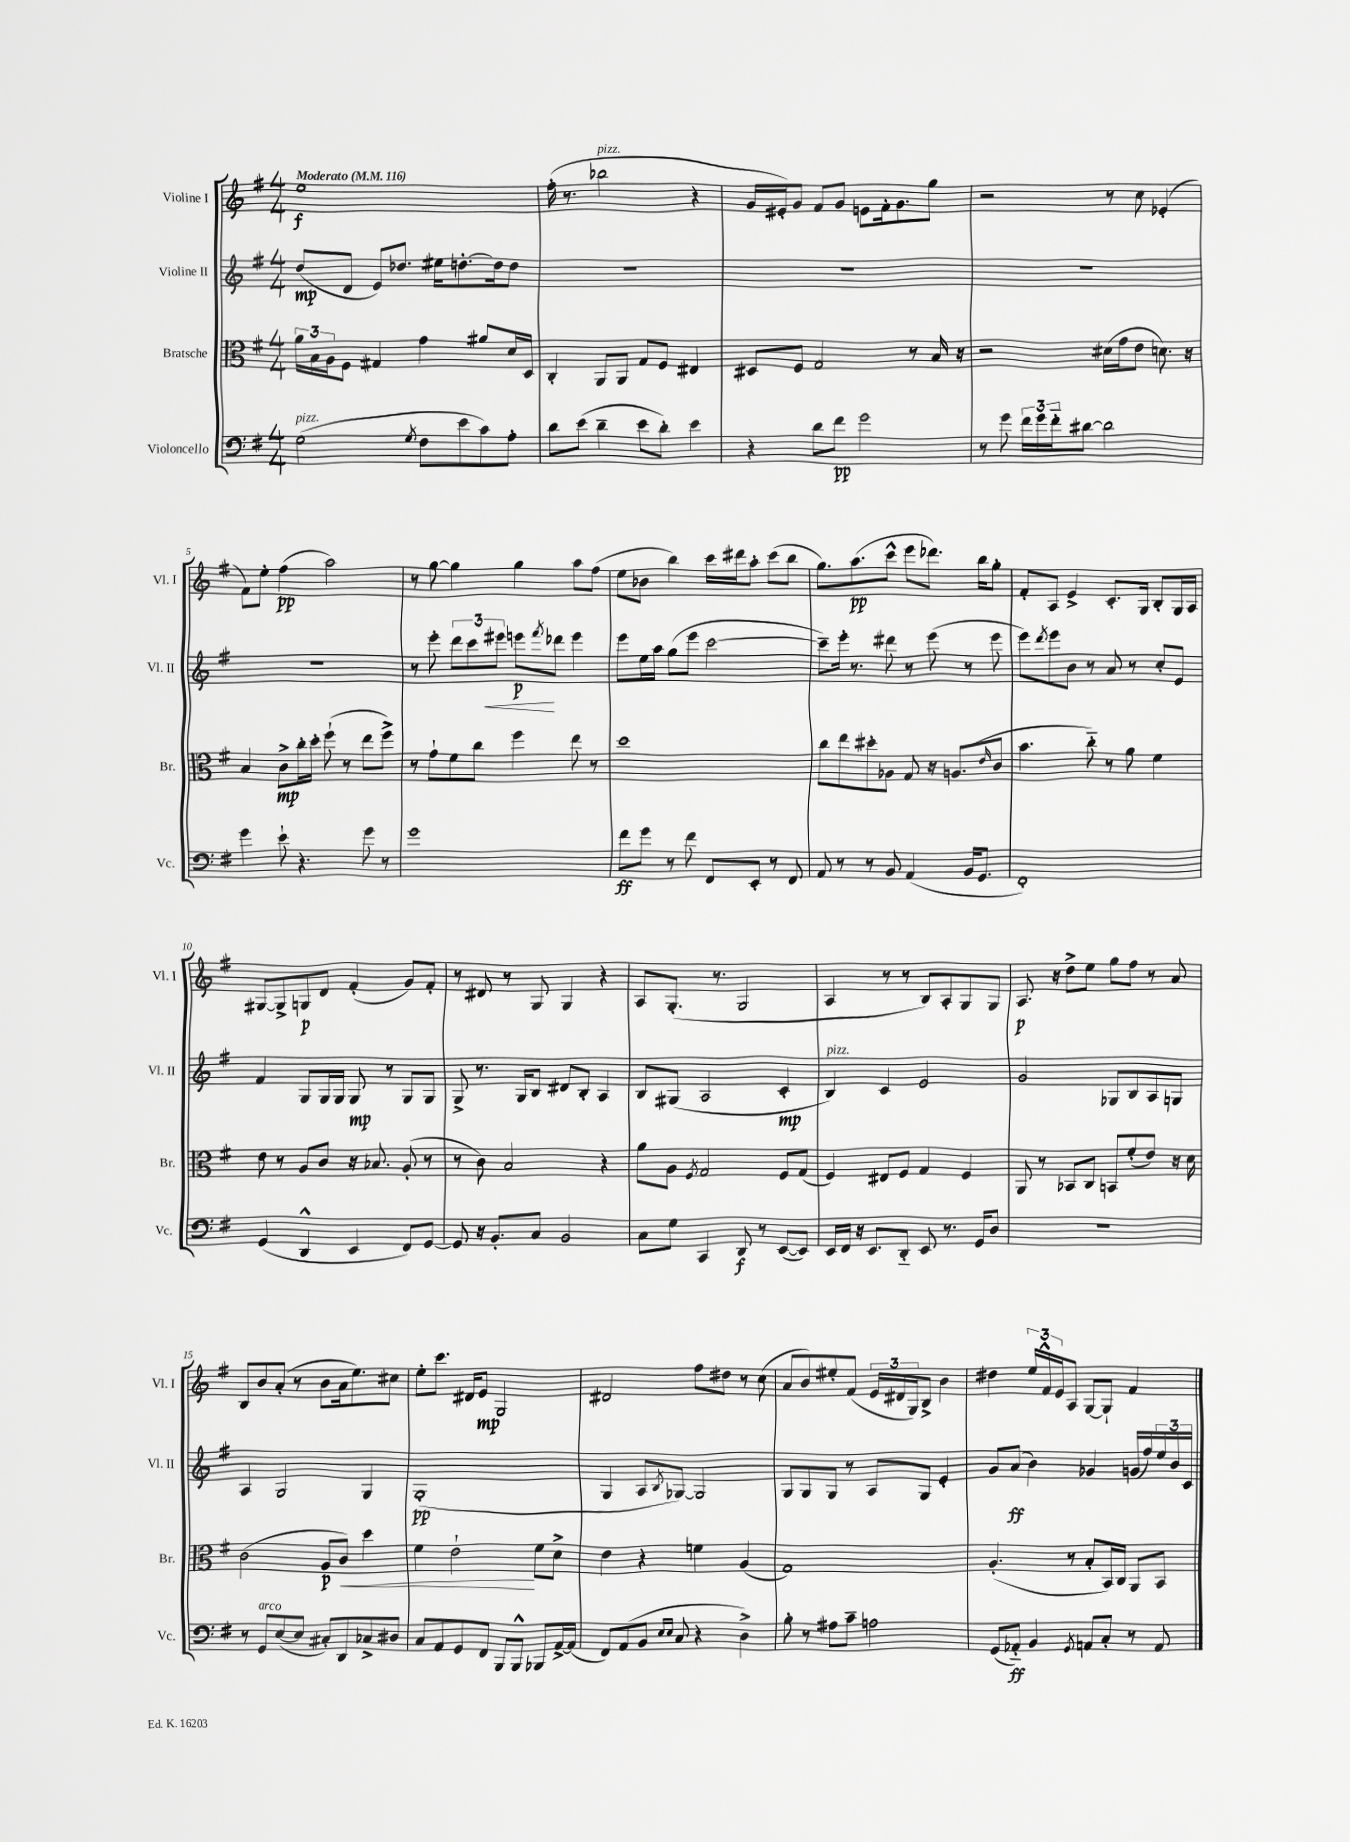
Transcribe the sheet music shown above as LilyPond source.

<<
\new StaffGroup <<
\new Staff = "s0" \with { instrumentName = "Violine I" shortInstrumentName = "Vl. I" } {
    \clef treble \key g \major \numericTimeSignature \time 4/4 \tempo "Moderato" 4 = 116
    e''1\f |
    fis''16-.( r8. bes''2^\markup { \italic "pizz." } r4 |
    g'16 eis'16-.) g'8 fis'8 g'8 e'8 fis'16-. g'8. g''8 |
    r2 r8 c''8 ees'4-.( |
    fis'8) e''8-. fis''4\pp( a''2) |
    r8 g''8~ g''4 g''4 a''8 fis''8( |
    e''8 bes'8 b''4) c'''16 dis'''16 a''8-. c'''8( b''8 |
    g''8.) a''8.\pp( c'''8-^ e'''8 des'''8.) b''16 g''8-. |
    fis'8-. a8 e'4-> c'8.-. g16 b8-. g16 a16 |
    gis8~ gis8-> g8\p d'8 fis'4-.( g'8) fis'8-. |
    r8 dis'8 r8 g8 g4 r4 |
    a8 g8.-.( r8. g2 |
    a4 r8 r8 b8) a8-. g8 g8 |
    a8.\p r16 d''8-> e''8 g''8 fis''8 r8 a'8 |
    b8 b'8 a'8-.( r8 b'8 a'16 e''8.) cis''8 |
    e''8-. c'''8. dis'16 e'8\mp g2 |
    dis'2 fis''8 dis''8 r8 c''8( |
    a'8 b'8) eis''8-. fis'8( \tuplet 3/2 { e'16 dis'16 g16) } b8-> b'4 |
    dis''4 \tuplet 3/2 { e''16 fis'16-^ e'16 } a8 g8~ g8-! fis'4 \bar "|." |
}
\new Staff = "s1" \with { instrumentName = "Violine II" shortInstrumentName = "Vl. II" } {
    \clef treble \key g \major \numericTimeSignature \time 4/4
    d''8\mp( d'8 e'8) des''8. eis''16 d''8.~-. d''16 d''8 |
    R1 |
    R1 |
    R1 |
    R1 |
    r8 e'''8-. \tuplet 3/2 { d'''8 c'''8 eis'''8\< } e'''8\p\! \acciaccatura { fis'''8 } des'''8 e'''4 |
    e'''8 e''16 a''16 g''8( e'''8 c'''2~ |
    c'''8--) e'''16-. r8. dis'''8 r8 e'''8( r8 e'''8 |
    e'''8) \acciaccatura { d'''8 } e'''8 b'8 r8 a'8 r8 c''8-. e'8 |
    fis'4 g8 g16 g16 g8\mp r8 g8 g8 |
    g8-> r8. g16 b8 dis'8 b8-. a4 |
    b8 gis8( a2 c'4-.\mp |
    b4^\markup { \italic "pizz." }) c'4 e'2 |
    g'2 ges8 b8 a8 g8 |
    a4 g2 g4 |
    g1-.\pp( |
    g4 a8 \acciaccatura { b8 } ges8~) ges2 |
    g8 g8 g8 r8 a8 g8 e'4-. |
    g'8 a'8\ff( b'4) ges'4 g'16( fis''16) \tuplet 3/2 { e''16 b'16 c'16 } \bar "|." |
}
\new Staff = "s2" \with { instrumentName = "Bratsche" shortInstrumentName = "Br." } {
    \clef alto \key g \major \numericTimeSignature \time 4/4
    \tuplet 3/2 { a'16 b16 a16 } fis8 gis4 g'4 ais'8 d'16 d16 |
    c4-. a,8 a,8 g8 fis8 eis4 |
    dis8 fis8 g2 r8 b16 r16 |
    r2 dis'16( g'16 e'8 d'8.) r16 |
    b4 c'8->\mp c''16-. d''16-. fis''8-!( r8 e''8 fis''8->) |
    r8 g'8-! fis'8 c''8 fis''4 e''8 r8 |
    d''1 |
    c''8 e''8 dis''8-. aes8 g8 r16 a8.( \grace { e'16 } c'8 |
    b'4. c''8-_) r8 a'8 fis'4 |
    e'8 r8 a8 c'8 r16 bes8. a8-.( r8 |
    r8 c'8) b2 r4 |
    a'8 a8 \acciaccatura { fis8 } g2 fis8 g8( |
    fis4) eis8 fis8 g4 fis4 |
    a,8 r8 bes,8 c8 b,8 fis'8-.( e'8) r16 d'16 |
    c'2( a8\p c'8\<) d''4 |
    fis'4 e'2-!\! fis'8 d'8-> |
    e'4 r4 f'4 a4( |
    g1) |
    a4.-.( r8 b8-. b,16) c16 a,8 b,8 \bar "|." |
}
\new Staff = "s3" \with { instrumentName = "Violoncello" shortInstrumentName = "Vc." } {
    \clef bass \key g \major \numericTimeSignature \time 4/4
    g2^\markup { \italic "pizz." }( \acciaccatura { g8 } fis8 e'8 c'8) a8-. |
    d'8 e'8( d'4-- e'8 d'8-.) e'4 |
    r4 d'8 fis'8\pp g'2 |
    r8 g'8 \tuplet 3/2 { fis'16 g'16 fis'16-_ } dis'8~ dis'2 |
    g'4 e'8-! r4. g'8 r8 |
    g'1 |
    fis'8\ff g'8 r8 fis'8 fis,8 e,8-. r8 fis,8 |
    a,8 r8 r8 b,8 a,4( b,16 g,8. |
    fis,1-.) |
    g,4( d,4-^ e,4 fis,8) g,8~ |
    g,8 r16 b,8.-. c8 b,2 |
    c8 g8 c,4 d,8\f r8 e,8~( e,8) |
    e,16 fis,16 r16 e,8. d,8-_ e,8 r8. g,16 d8 |
    R1 |
    r8 g,8^\markup { \italic "arco" } e8~( e8 cis8-.) d,8 ces8-> dis8 |
    c8 a,8 g,8 fis,8 b,,8 b,,8-^ bes,,8 a,16~-> a,16( |
    fis,8) a,8( b,8 \grace { e16 e16 } c8 r4 d4->) |
    b8-. r8 ais8 c'8-- a2 |
    g,8( aes,8-_\ff) b,4 \acciaccatura { g,8 } a,8 c8-. r8 a,8 \bar "|." |
}
>>
>>
